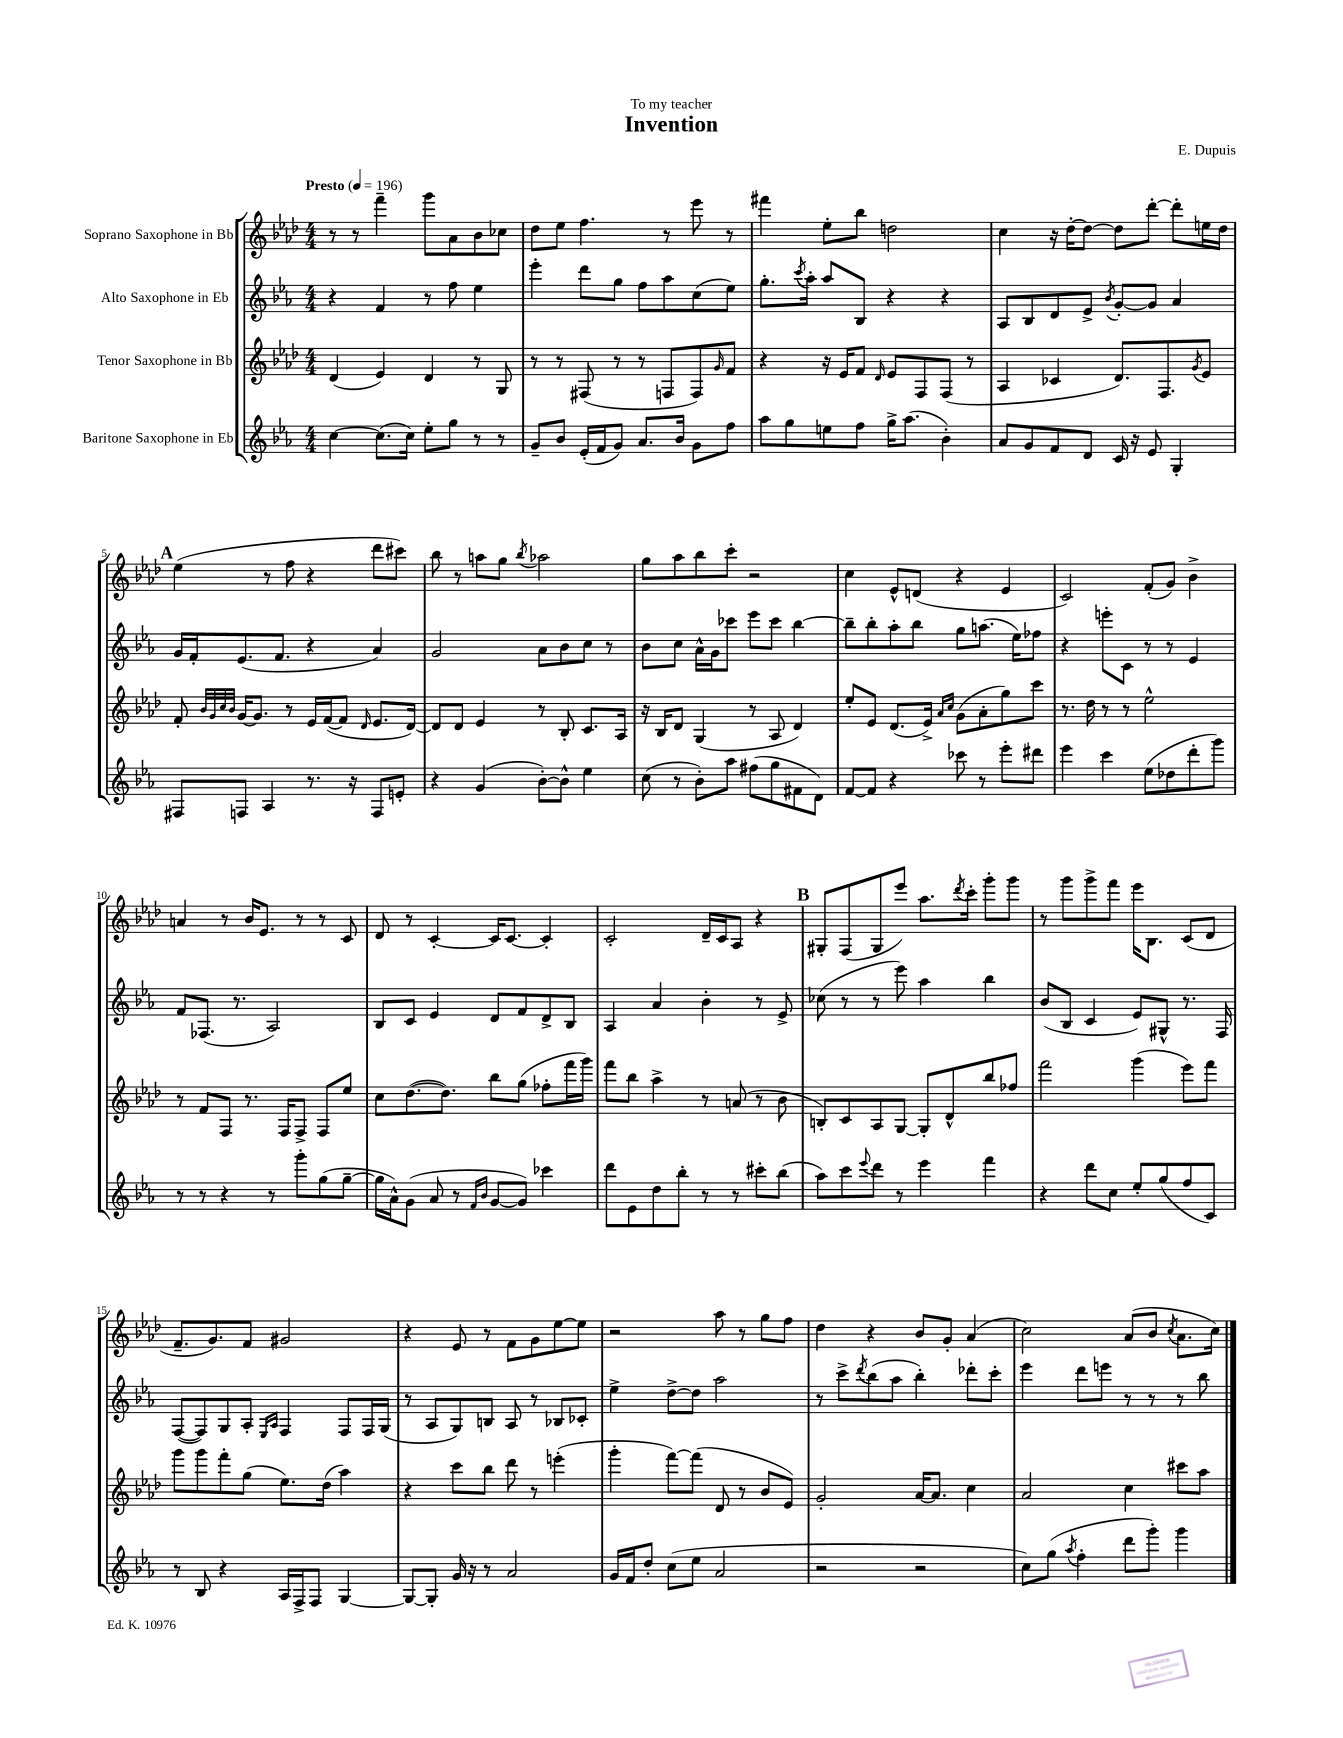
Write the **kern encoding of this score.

**kern	**kern	**kern	**kern
*part4	*part3	*part2	*part1
*staff4	*staff3	*staff2	*staff1
*I"Baritone Saxophone in Eb	*I"Tenor Saxophone in Bb	*I"Alto Saxophone in Eb	*I"Soprano Saxophone in Bb
*clefG2	*clefG2	*clefG2	*clefG2
*k[b-e-a-]	*k[b-e-a-d-]	*k[b-e-a-]	*k[b-e-a-d-]
*M4/4	*M4/4	*M4/4	*M4/4
*MM196	*MM196	*MM196	*MM196
=1	=1	=1	=1
!	!	!	!LO:TX:a:B:t=Presto
[4cc\	(4d-/	4r	8r
.	.	.	8r
(8.cc\L]	4e-/)	4f/	4fff~\
16cc\Jk)	.	.	.
8ee-'\L	4d-/	8r	8ggg\L
8gg\J	.	8ff\	8a-\
8r	8r	4ee-\	8b-\
8r	8G/	.	8cc-X\J
=2	=2	=2	=2
8g~/L	8r	4eee-'\	8dd-\L
8b-/J	8r	.	8ee-\J
(16e-'/LL	(8F#X/	8ddd\L	4.ff\
16f/J	.	.	.
8g/J)	8r	8gg\J	.
8.a-/L	8r	8ff\L	.
.	8Fn/L	8aa-\	8r
16b-/Jk	.	.	.
8g\L	8F/)	(8cc\	8eee-\
.	16qqg/	.	.
8ff\J	8f/J	8ee-\J)	8r
=3	=3	=3	=3
8aa-\L	4r	8.gg'\L	4fff#X\
8gg\	.	.	.
.	.	8qccc/	.
.	.	16aa-'\Jk	.
8een\	16r	8aa-/L	8ee-'\L
.	16e-/KL	.	.
8ff\J	8f/J	8B-/J	8bb-\J
.	16qqd-/	.	.
16gg^\KL	8e-/L	4r	2ddn\
(8.aa-\J	.	.	.
.	8F/	.	.
4b-'\)	(8F/J	4r	.
.	8r	.	.
=4	=4	=4	=4
8a-/L	4A-/	8A-/L	4cc\
8g/	.	8B-/	.
8f/	4c-X/	8d/	16r
.	.	.	[16dd-'\KL
8d/J	.	8e-^/J	8dd-\J_
.	.	8qb-/	.
16c/	8.d-/L)	[8g'/L	8dd-\L]
16r	.	.	.
8e-/	.	8g/J]	[8ddd-'\J
.	8.F/	.	.
4G'/	.	4a-/	8ddd-'\L]
.	8qg/	.	.
.	8e-/J	.	16een\L
.	.	.	16dd-\JJ
!!LO:LB:g=z
!!LO:REH:place=s1:t=A
=5	=5	=5	=5
8F#X/L	8f'/	16g/LL	(4ee-\
.	.	16f'/J	.
.	32qqb-/LLL	.	.
.	32qqg/	.	.
.	32qqcc/	.	.
.	32qqb-/JJJ	.	.
8Fn/J	[16g/KL	(8.e-/	.
.	8.g/J]	.	.
4A-/	.	.	8r
.	.	8.f/J	.
.	8r	.	8ff\
8.r	16e-/LL	4r	4r
.	([16f/J	.	.
.	8f/J]	.	.
16r	.	.	.
.	16qqd-/	.	.
8F/L	8.e-/L	4a-/)	8ddd-\L
8en'/J	.	.	8ccc#X\J)
.	[16d-/Jk)	.	.
=6	=6	=6	=6
4r	8d-/L]	2g/	8bb-\
.	8d-/J	.	8r
(4g/	4e-/	.	8aan\L
.	.	.	8gg\J
.	.	.	8qbb-/
[8b-'\L)	8r	8a-\L	2aa-X\
8b-^^\J]	8B-'/	8b-\	.
4ee-\	8.c/L	8cc\J	.
.	.	8r	.
.	16A-/Jk	.	.
=7	=7	=7	=7
(8cc\	16r	8b-\L	8gg\L
.	16B-/KL	.	.
8r	8d-/J	8cc\J	8aa-\
8b-'\L)	(4G/	16a-^^\LL	8bb-\
.	.	16g\J	.
8aa-\J	.	8ccc-X\J	8ccc'\J
(8ff#X\L	8r	8eee-\L	2r
8gg\	8A-/	8ccc-\J	.
8f#X\	4d-/)	[4bb-\	.
8d\J)	.	.	.
=8	=8	=8	=8
[8f/L	8ee-'/L	8bb-~\L]	4cc\
8f/J]	8e-/J	8bb-'\	.
4r	(8.d-/L	8aa-'\	8e-^^/L
.	.	8bb-\J	(8dn/J
.	16e-^/Jk)	.	.
.	16qqa-/LL	.	.
.	16qqcc/JJ	.	.
8ccc-X\	(8g\L	8gg\L	4r
8r	8a-'\	(8.aan\J	.
8eee-'\L	8gg\)	.	4e-/
.	.	16ee-\KL)	.
8ddd#X\J	8ccc\J	8ff-X\J	.
=9	=9	=9	=9
4eee-\	8.r	4r	2c/)
.	16dd-\	.	.
4ccc\	8r	8eeen'\L	.
.	8r	8c\J	.
(8ee-\L	2ee-^^\	8r	(8f'/L
8dd-X\	.	8r	8g/J)
8ddd'\	.	4e-/	4b-^\
8ggg\J)	.	.	.
!!LO:LB:g=z
=10	=10	=10	=10
8r	8r	8f/L	4an/
8r	8f/L	(8.F-X/J	.
4r	8F/J	.	8r
.	.	8.r	.
.	8.r	.	16b-/KL
.	.	.	8.e-/J
8r	.	2A-/)	.
.	16F/KL	.	.
8ggg'\L	8F^/J	.	8r
(8gg\	8F/L	.	8r
[8gg~\J	8ee-/J	.	8c/
=11	=11	=11	=11
16gg\LL]	8cc\L	8B-/L	8d-/
16a-^^\J)	.	.	.
(8g\J	([8.dd-\	8c/J	8r
8a-/	.	4e-/	[4c'/
.	8.dd-\J])	.	.
8r	.	.	.
16qqf/LL	.	.	.
16qqb-/JJ	.	.	.
[8g/L	8bb-\L	8d/L	16c/KL]
.	.	.	[8.c/J
8g/J])	(8gg\J	8f/	.
4ccc-X\	8ff-X'\L	8d^/	4c'/]
.	16fff\L	8B-/J	.
.	16ggg\JJ)	.	.
=12	=12	=12	=12
8ddd\L	8fff\L	4A-/	2c'/
8e-\	8bb-\J	.	.
8dd\	4aa-^\	4a-/	.
8bb-'\J	.	.	.
8r	8r	4b-'\	16d-~/LL
.	.	.	16c/J
8r	(8an/	.	8A-/J
8ccc#X'\L	8r	8r	4r
(8bb-\J	8b-\	8e-^/	.
!!LO:REH:place=s1:t=B
=13	=13	=13	=13
8aa-\L)	8Bn'/L)	(8cc-X\	8G#X'/L
8ccc\	8c/	8r	(8F/
8qqeee-/	.	.	.
8ddd\J	8A-/	8r	8G#/
8r	[8G/J	8eee-\)	8eee-/J)
4eee-\	8G'/L]	4aa-\	8.aa-\L
.	8d-^^/	.	.
.	.	.	8qddd-/
.	.	.	16ccc'\Jk
4fff\	8bb-/	4bb-\	8ggg'\L
.	8ff-X/J	.	8ggg\J
=14	=14	=14	=14
4r	2fff\	(8b-/L	8r
.	.	8B-/J	8ggg\L
8ddd\L	.	4c/	8ggg^\
8cc\J	.	.	8fff\J
8ee-'/L	(4ggg\	8e-/L)	16eee-\KL
.	.	.	8.B-\J
(8gg/	.	8G#X^^/J	.
8ff/	8eee-\L)	8.r	(8c/L
8c/J)	8fff\J	.	8d-/J
.	.	16F/	.
!!LO:LB:g=z
=15	=15	=15	=15
8r	8ggg\L	([8F/L	8.f~/L
8B-/	8ggg\	8F/])	.
.	.	.	8.g/)
4r	8fff'\	8G/	.
.	(8gg\J	8A-'/J	8f/J
.	.	16qqE-/LL	.
.	.	16qqA-/JJ	.
16A-/LL	8.ee-\L)	4F/	2g#X/
16F^/J	.	.	.
8F/J	.	.	.
.	(16dd-\Jk	.	.
[4G/	4aa-\)	8F/L	.
.	.	16F/L	.
.	.	(16G/JJ	.
=16	=16	=16	=16
8G/L_	4r	8r	4r
8G'/J]	.	8A-/L	.
16g/	8ccc\L	8G/)	8e-/
16r	.	.	.
8r	8bb-\J	8Bn/J	8r
2a-/	8ddd-\	8A-/	8f\L
.	8r	8r	8g\
.	(4eeen'\	8B-X/L	[8ee-\
.	.	8c-X'/J	8ee-\J]
=17	=17	=17	=17
16g/LL	4ggg'\	4ee-^\	2r
16f/J	.	.	.
8dd'/J	.	.	.
(8cc\L	[8fff\L)	[8dd^\L	.
8ee-\J	(8fff\J]	8dd\J]	.
2a-/	8d-/	2aa-\	8aa-\
.	8r	.	8r
.	8b-/L	.	8gg\L
.	8e-/J)	.	8ff\J
=18	=18	=18	=18
2r	2g'/	8r	4dd-\
.	.	8ccc^\L	.
.	.	8qddd/	.
.	.	(8bb-\	4r
.	.	8aa-\J	.
2r	[16a-/KL	4bb-'\)	8b-/L
.	8.a-/J]	.	.
.	.	.	8g'/J
.	4cc\	8ddd-X'\L	(4a-/
.	.	8ccc'\J	.
=19	=19	=19	=19
8cc\L)	2a-/	4eee-\	2cc\)
(8gg\J	.	.	.
8qaa-/	.	.	.
4ff'\	.	8ddd\L	.
.	.	8eeen\J	.
8ddd\L	4cc\	8r	(8a-/L
8ggg'\J)	.	8r	8b-/J
.	.	.	8qcc/
4ggg\	8ccc#X\L	8r	8.a-\L
.	8aa-\J	8bb-\	.
.	.	.	16cc\Jk)
==	==	==	==
*-	*-	*-	*-
